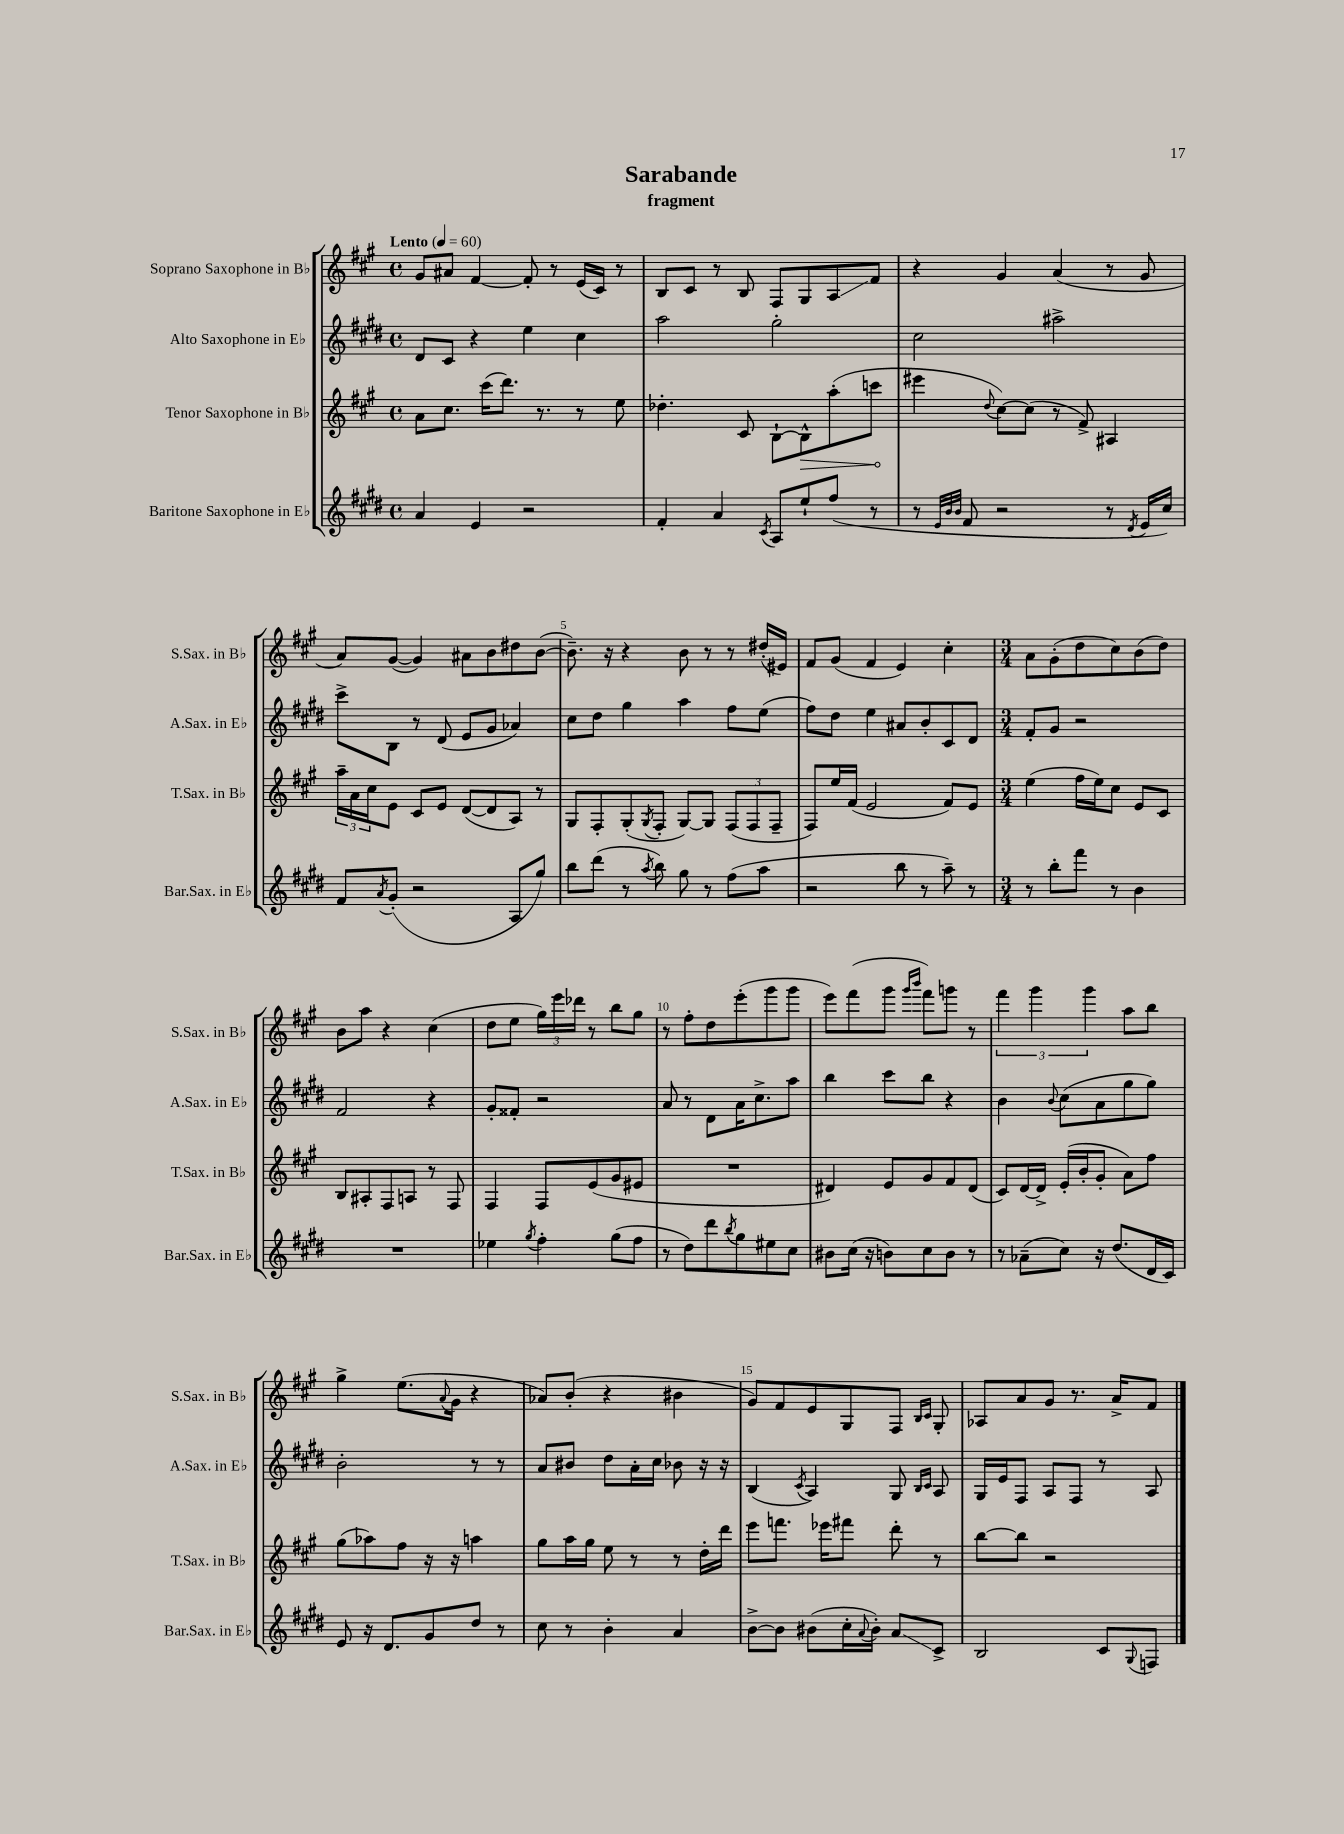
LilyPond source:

\header { title = "Sarabande" subtitle = "fragment" }
<<
\new StaffGroup <<
\new Staff = "s0" \with { instrumentName = "Soprano Saxophone in Bb" shortInstrumentName = "S.Sax. in Bb" } {
    \clef treble \key a \major \defaultTimeSignature \time 4/4 \tempo "Lento" 4 = 60
    gis'8 ais'8 fis'4~ fis'8-. r8 e'16( cis'16) r8 |
    b8 cis'8 r8 b8 fis8 gis8 a8\glissando fis'8 |
    r4 gis'4 a'4( r8 gis'8 |
    a'8) gis'8~( gis'4) ais'8 b'8 dis''8 b'8~( |
    b'8.--) r16 r4 b'8 r8 r8 dis''16-.( eis'16) |
    fis'8 gis'8( fis'4 e'4) cis''4-. |
    \numericTimeSignature \time 3/4 a'8 gis'8-.( d''8 cis''8) b'8( d''8) |
    b'8 a''8 r4 cis''4( |
    d''8 e''8 \tuplet 3/2 { gis''16) e'''16 des'''16 } r8 b''8 gis''8 |
    r8 fis''8-. d''8 e'''8-.( gis'''8 gis'''8 |
    e'''8) fis'''8( gis'''8 \grace { gis'''16 b'''16 } fis'''8) g'''8 r8 |
    \tuplet 3/2 { fis'''4 gis'''4 gis'''4 } a''8 b''8 |
    gis''4-> e''8.( \appoggiatura { a'8 } gis'16 r4 |
    aes'8) b'8-.( r4 bis'4 |
    gis'8) fis'8 e'8 gis8 fis8 \grace { b16 cis'16 } gis8-. |
    aes8 a'8 gis'8 r8. a'16-> fis'8 \bar "|." |
}
\new Staff = "s1" \with { instrumentName = "Alto Saxophone in Eb" shortInstrumentName = "A.Sax. in Eb" } {
    \clef treble \key e \major \defaultTimeSignature \time 4/4
    dis'8 cis'8 r4 e''4 cis''4 |
    a''2 gis''2-. |
    cis''2 ais''2-> |
    cis'''8-> b8 r8 dis'8( e'8 gis'8 aes'4) |
    cis''8 dis''8 gis''4 a''4 fis''8 e''8( |
    fis''8) dis''8 e''4 ais'8 b'8-. cis'8 dis'8 |
    \numericTimeSignature \time 3/4 fis'8-. gis'8 r2 |
    fis'2 r4 |
    gis'8-. fisis'8-. r2 |
    a'8 r8 dis'8 a'16 cis''8.-> a''8 |
    b''4 cis'''8 b''8 r4 |
    b'4 \appoggiatura { b'8 } cis''8( a'8 gis''8 gis''8) |
    b'2-. r8 r8 |
    a'8 bis'8 dis''8 a'16-. cis''16 bes'8 r16 r16 |
    b4( \acciaccatura { cis'8 } a4) gis8 \grace { b16 cis'16 } a8 |
    gis16 e'16 fis8 a8 fis8 r8 a8 \bar "|." |
}
\new Staff = "s2" \with { instrumentName = "Tenor Saxophone in Bb" shortInstrumentName = "T.Sax. in Bb" } {
    \clef treble \key a \major \defaultTimeSignature \time 4/4
    a'8 cis''8. cis'''16( d'''8.) r8. r8 e''8 |
    des''4.-. cis'8 b8~-! \once \override Hairpin.circled-tip = ##t b8-^\> a''8-.( c'''8\! |
    eis'''4 \appoggiatura { d''8 } cis''8~) cis''8( r8 fis'8->) ais4 |
    \tuplet 3/2 { a''16-- a'16 cis''16 } e'8 cis'8 e'8 d'8~( d'8 a8) r8 |
    gis8 fis8-. gis8-.( \acciaccatura { gis8 } fis8-. gis8~) gis8 \tuplet 3/2 { fis8( fis8 fis8-- } |
    fis8) e''16 fis'16( e'2 fis'8) e'8 |
    \numericTimeSignature \time 3/4 e''4( fis''16 e''16) cis''8 e'8 cis'8 |
    b8 ais8-. fis8 a8 r8 fis8 |
    fis4 fis8 e'8( gis'8 eis'8 |
    R2. |
    dis'4) e'8 gis'8 fis'8 dis'8( |
    cis'8) d'16~ d'16-> e'16-.( b'16-. gis'8-. a'8) fis''8 |
    gis''8( aes''8) fis''8 r16 r16 a''4 |
    gis''8 a''16 gis''16 e''8 r8 r8 d''16-. d'''16 |
    e'''8 f'''8. ees'''16 fis'''8 d'''8-. r8 |
    b''8~ b''8 r2 \bar "|." |
}
\new Staff = "s3" \with { instrumentName = "Baritone Saxophone in Eb" shortInstrumentName = "Bar.Sax. in Eb" } {
    \clef treble \key e \major \defaultTimeSignature \time 4/4
    a'4 e'4 r2 |
    fis'4-. a'4 \acciaccatura { cis'8 } a8 e''8-! fis''8( r8 |
    r8 \grace { e'32 b'32 b'32 } fis'8 r2 r8 \acciaccatura { dis'8 } e'16 cis''16) |
    fis'8 \acciaccatura { a'8 } gis'8-.( r2 a8 gis''8) |
    b''8 dis'''8( r8 \acciaccatura { a''8 } b''8) gis''8 r8 fis''8( a''8 |
    r2 b''8 r8 a''8--) r8 |
    \numericTimeSignature \time 3/4 r8 b''8-. fis'''8 r8 b'4 |
    R2. |
    ees''4 \acciaccatura { gis''8 } fis''4-. gis''8( fis''8 |
    r8 dis''8) dis'''8 \acciaccatura { b''8 } gis''8 eis''8 cis''8 |
    bis'8 cis''16( r16 b'8) cis''8 b'8 r8 |
    r8 aes'8--( cis''8) r16 dis''8.( dis'16 cis'16) |
    e'8 r16 dis'8. gis'8 dis''8 r8 |
    cis''8 r8 b'4-. a'4 |
    b'8~-> b'8 bis'8( cis''16-. \appoggiatura { a'8 } bis'16-.) a'8\glissando cis'8-> |
    b2 cis'8 \appoggiatura { gis8 } f8 \bar "|." |
}
>>
>>
\layout { \context { \Score \override BarNumber.break-visibility = ##(#f #t #t) barNumberVisibility = #(every-nth-bar-number-visible 5) } }
